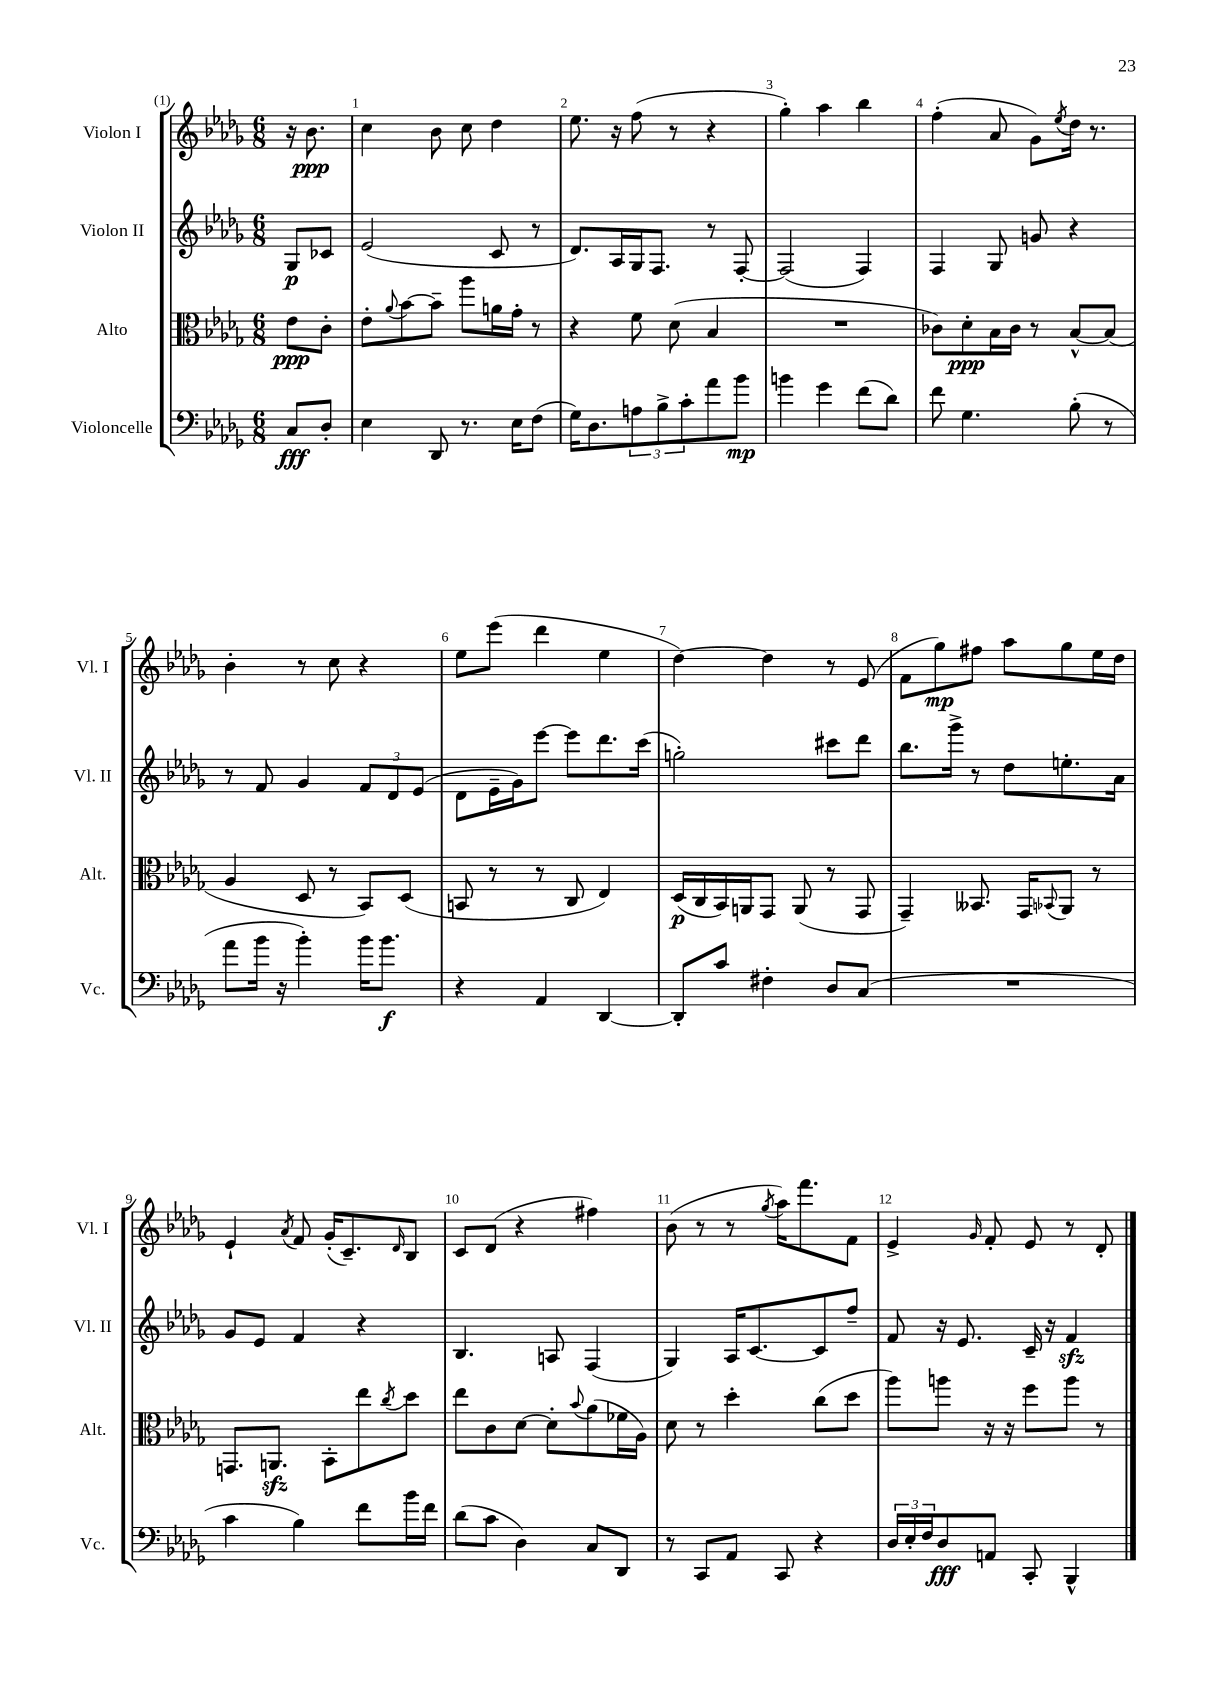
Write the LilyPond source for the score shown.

<<
\new StaffGroup <<
\new Staff = "s0" \with { instrumentName = "Violon I" shortInstrumentName = "Vl. I" } {
    \clef treble \key des \major \numericTimeSignature \time 6/8 \partial 4
    r16 bes'8.\ppp |
    c''4 bes'8 c''8 des''4 |
    ees''8. r16 f''8( r8 r4 |
    ges''4-.) aes''4 bes''4 |
    f''4-.( aes'8 ges'8) \acciaccatura { ees''8 } des''16 r8. |
    bes'4-. r8 c''8 r4 |
    ees''8 ees'''8( des'''4 ees''4 |
    des''4~) des''4 r8 ees'8( |
    f'8 ges''8\mp) fis''8 aes''8 ges''8 ees''16 des''16 |
    ees'4-! \acciaccatura { aes'8 } f'8 ges'16-.( c'8.--) \grace { des'16 } bes8 |
    c'8 des'8( r4 fis''4) |
    bes'8( r8 r8 \acciaccatura { ges''8 } aes''16) f'''8. f'8 |
    ees'4-> \grace { ges'16 } f'8-. ees'8 r8 des'8-. \bar "|." |
}
\new Staff = "s1" \with { instrumentName = "Violon II" shortInstrumentName = "Vl. II" } {
    \clef treble \key des \major \numericTimeSignature \time 6/8 \partial 4
    ges8\p ces'8 |
    ees'2( c'8 r8 |
    des'8.) aes16 ges16 f8. r8 f8~-. |
    f2( f4) |
    f4 ges8 g'8 r4 |
    r8 f'8 ges'4 \tuplet 3/2 { f'8 des'8 ees'8( } |
    des'8 ees'16-- ges'16) ees'''8~ ees'''8 des'''8. c'''16( |
    g''2-.) cis'''8 des'''8 |
    bes''8. ges'''16-> r8 des''8 e''8.-. aes'16 |
    ges'8 ees'8 f'4 r4 |
    bes4. a8 f4( |
    ges4) aes16 c'8.~ c'8 f''8-- |
    f'8 r16 ees'8. c'16-- r16 f'4\sfz \bar "|." |
}
\new Staff = "s2" \with { instrumentName = "Alto" shortInstrumentName = "Alt." } {
    \clef alto \key des \major \numericTimeSignature \time 6/8 \partial 4
    ees'8\ppp c'8-. |
    ees'8-. \appoggiatura { aes'8 } bes'8~ bes'8-- aes''8 a'16 ges'16-. r8 |
    r4 f'8 des'8( bes4 |
    R2. |
    ces'8) des'8-.\ppp bes16 ces'16 r8 bes8~-^ bes8( |
    aes4 des8 r8 bes,8) des8( |
    b,8 r8 r8 c8 ees4) |
    des16\p( c16 bes,16) a,16 ges,8 a,8( r8 ges,8 |
    ges,4--) beses,8. ges,16 \appoggiatura { bes,8 } aes,8 r8 |
    g,8. a,8.\sfz bes,8-. ees''8 \acciaccatura { c''8 } des''8 |
    ees''8 c'8 des'8~ des'8-. \appoggiatura { bes'8 } aes'8( fes'16 aes16) |
    des'8 r8 des''4-. c''8( des''8 |
    aes''8) a''8 r16 r16 f''8 a''8 r8 \bar "|." |
}
\new Staff = "s3" \with { instrumentName = "Violoncelle" shortInstrumentName = "Vc." } {
    \clef bass \key des \major \numericTimeSignature \time 6/8 \partial 4
    c8\fff des8-. |
    ees4 des,8 r8. ees16 f8( |
    ges16) des8. \tuplet 3/2 { a8 bes8-> c'8-. } aes'8 bes'8\mp |
    b'4 ges'4 f'8( des'8) |
    f'8 ges4. bes8-.( r8 |
    aes'8 bes'16 r16 bes'4-.) bes'16 bes'8.\f |
    r4 aes,4 des,4~ |
    des,8-. c'8 fis4-. des8 c8( |
    R2. |
    c'4 bes4) f'8 bes'16 f'16 |
    des'8( c'8 des4) c8 des,8 |
    r8 c,8 aes,8 c,8 r4 |
    \tuplet 3/2 { des16 ees16-. f16 } des8\fff a,8 c,8-. bes,,4-^ \bar "|." |
}
>>
>>
\layout { \context { \Score \override BarNumber.break-visibility = ##(#f #t #t) barNumberVisibility = #all-bar-numbers-visible } }
